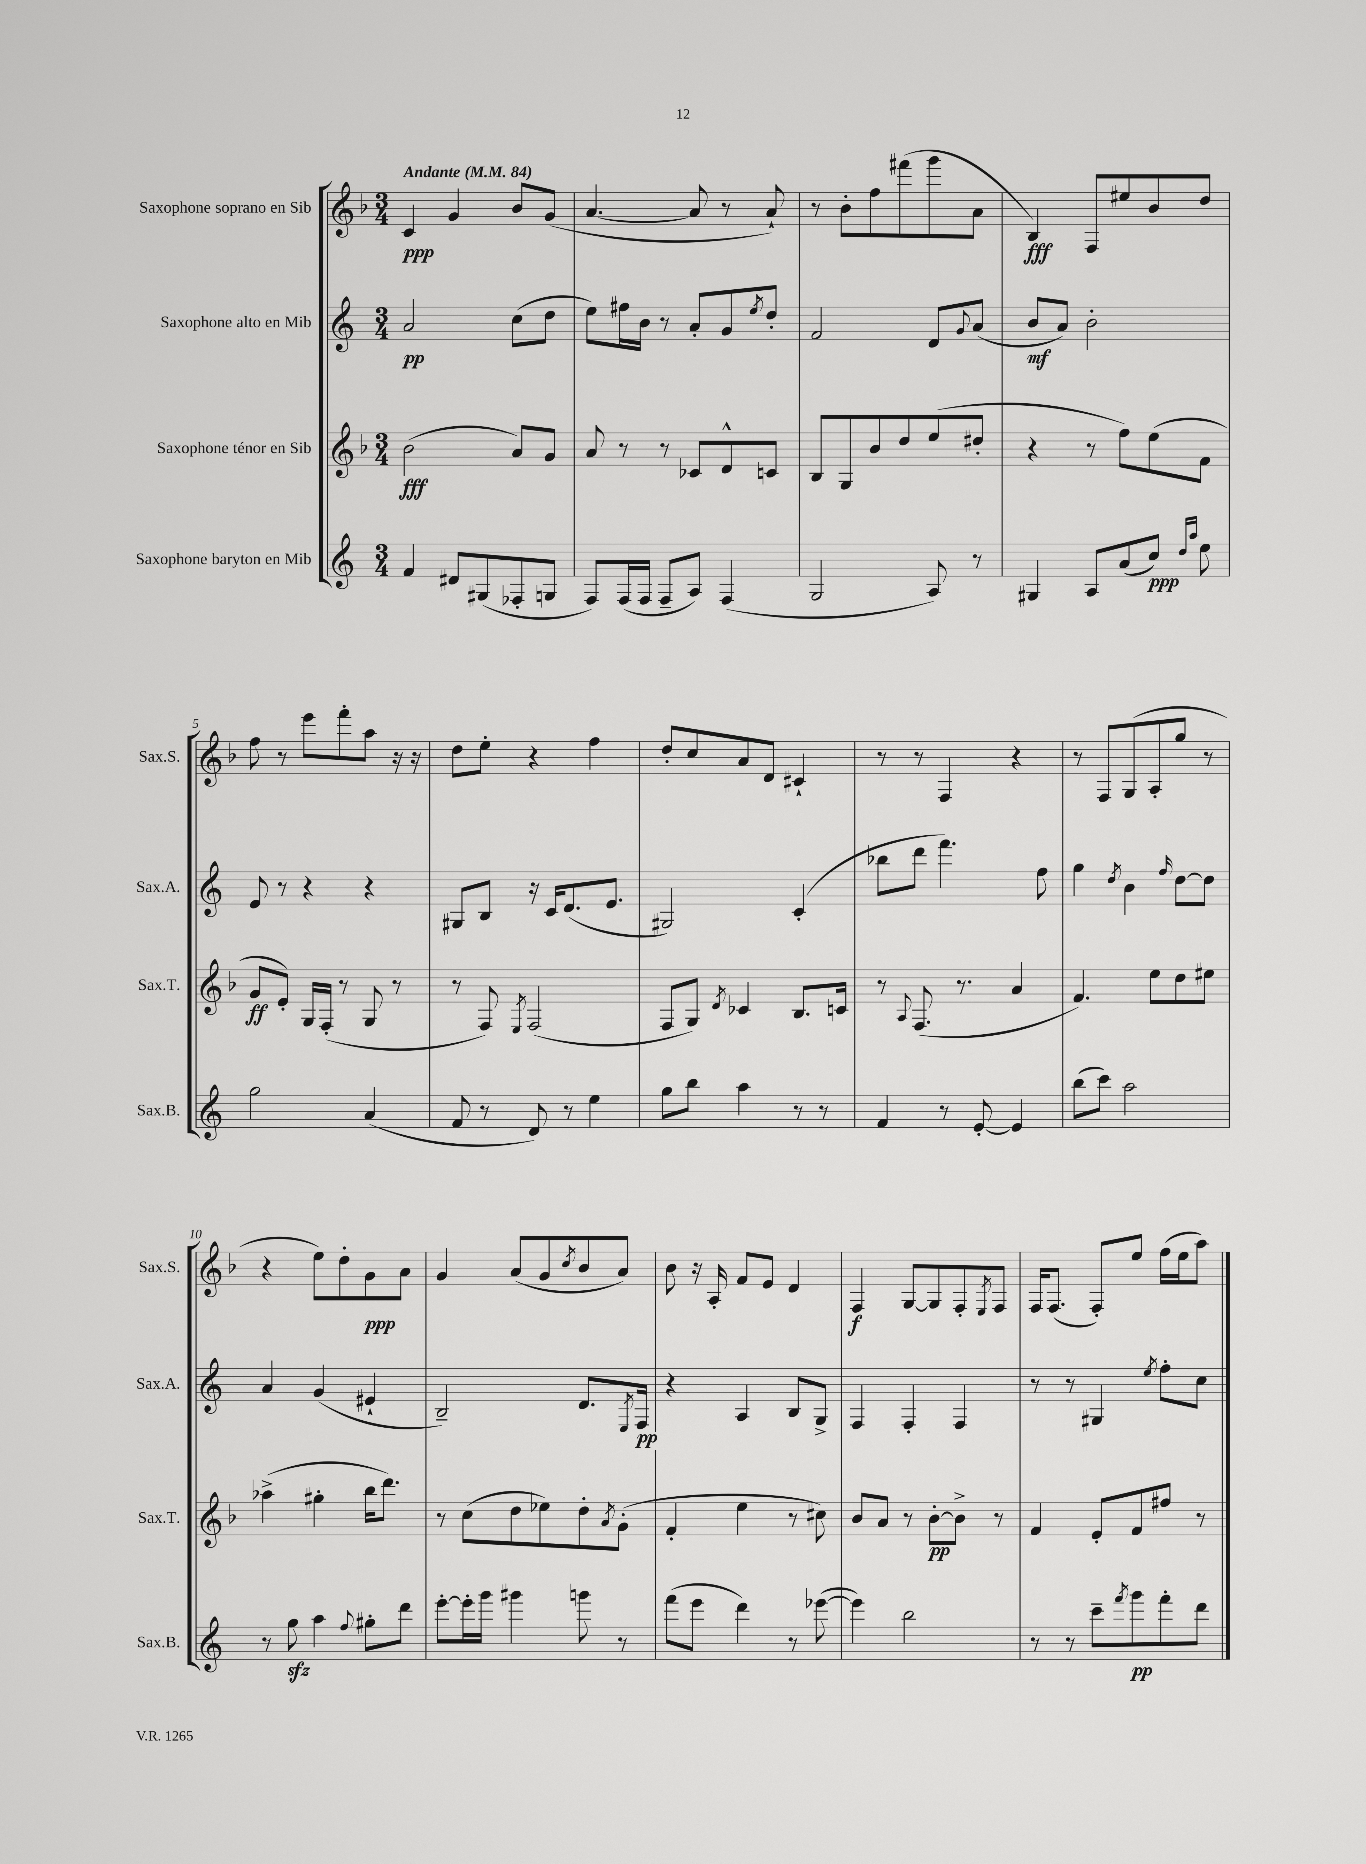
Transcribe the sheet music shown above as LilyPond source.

<<
\new StaffGroup <<
\new Staff = "s0" \with { instrumentName = "Saxophone soprano en Sib" shortInstrumentName = "Sax.S." } {
    \clef treble \key f \major \numericTimeSignature \time 3/4 \tempo "Andante" 4 = 84
    c'4\ppp g'4 bes'8 g'8( |
    a'4.~ a'8 r8 a'8-!) |
    r8 bes'8-. f''8 fis'''8( g'''8 a'8 |
    bes4\fff) f8 eis''8 bes'8 d''8 |
    f''8 r8 e'''8 f'''8-. a''8 r16 r16 |
    d''8 e''8-. r4 f''4 |
    d''8-. c''8 a'8 d'8 cis'4-! |
    r8 r8 f4 r4 |
    r8 f8 g8( a8-. g''8 r8 |
    r4 e''8) d''8-. g'8\ppp a'8 |
    g'4 a'8( g'8 \acciaccatura { c''8 } bes'8 a'8) |
    bes'8 r16 a16-. f'8 e'8 d'4 |
    f4\f g8~ g8 f8-. \acciaccatura { e8 } f8 |
    f16 f8.( f8-.) e''8 f''16( e''16 a''8) \bar "|." |
}
\new Staff = "s1" \with { instrumentName = "Saxophone alto en Mib" shortInstrumentName = "Sax.A." } {
    \clef treble \key c \major \numericTimeSignature \time 3/4
    a'2\pp c''8( d''8 |
    e''8) fis''16 b'16 r8 a'8-. g'8 \acciaccatura { e''8 } d''8-. |
    f'2 d'8 \appoggiatura { g'8 } a'8( |
    b'8\mf a'8) b'2-. |
    e'8 r8 r4 r4 |
    gis8 b8 r16 c'16 d'8.( e'8. |
    gis2) c'4-.( |
    bes''8 d'''8 f'''4.) f''8 |
    g''4 \acciaccatura { d''8 } b'4 \grace { f''16 } d''8~ d''8 |
    a'4 g'4( eis'4-! |
    b2--) d'8. \acciaccatura { e8 } f16\pp |
    r4 a4 b8 g8-> |
    f4 f4-. f4 |
    r8 r8 gis4 \acciaccatura { e''8 } f''8-. c''8 \bar "|." |
}
\new Staff = "s2" \with { instrumentName = "Saxophone ténor en Sib" shortInstrumentName = "Sax.T." } {
    \clef treble \key f \major \numericTimeSignature \time 3/4
    bes'2\fff( a'8) g'8 |
    a'8 r8 r8 ces'8 d'8-^ c'8 |
    bes8 g8 bes'8 d''8 e''8( dis''8-. |
    r4 r8 f''8) e''8( f'8 |
    g'8\ff e'8-.) g16 f16-.( r8 g8 r8 |
    r8 f8) \acciaccatura { e8 } f2( |
    f8 g8) \acciaccatura { d'8 } ces'4 bes8. c'16 |
    r8 \appoggiatura { a8 } f8.( r8. a'4 |
    f'4.) e''8 d''8 eis''8 |
    aes''4->( gis''4-. bes''16 d'''8.) |
    r8 c''8( d''8 ees''8) d''8-. \acciaccatura { a'8 } g'8-.( |
    f'4-. e''4 r8 cis''8) |
    bes'8 a'8 r8 bes'8~-.\pp bes'8-> r8 |
    f'4 e'8-. f'8 fis''8 r8 \bar "|." |
}
\new Staff = "s3" \with { instrumentName = "Saxophone baryton en Mib" shortInstrumentName = "Sax.B." } {
    \clef treble \key c \major \numericTimeSignature \time 3/4
    f'4 dis'8 gis8( fes8-. g8 |
    f8) f16( f16 f8-- a8) f4( |
    g2 a8) r8 |
    gis4 a8 a'8( c''8\ppp) \grace { d''16 a''16 } e''8 |
    g''2 a'4( |
    f'8 r8 d'8) r8 e''4 |
    g''8 b''8 a''4 r8 r8 |
    f'4 r8 e'8~-. e'4 |
    b''8( c'''8) a''2 |
    r8 g''8\sfz a''4 \appoggiatura { f''8 } gis''8-. d'''8 |
    e'''8~-. e'''16-. g'''16 gis'''4 g'''8 r8 |
    f'''8( e'''8 d'''4) r8 ees'''8~( |
    ees'''4) b''2 |
    r8 r8 c'''8-- \acciaccatura { f'''8 } g'''8\pp f'''8-. d'''8 \bar "|." |
}
>>
>>
